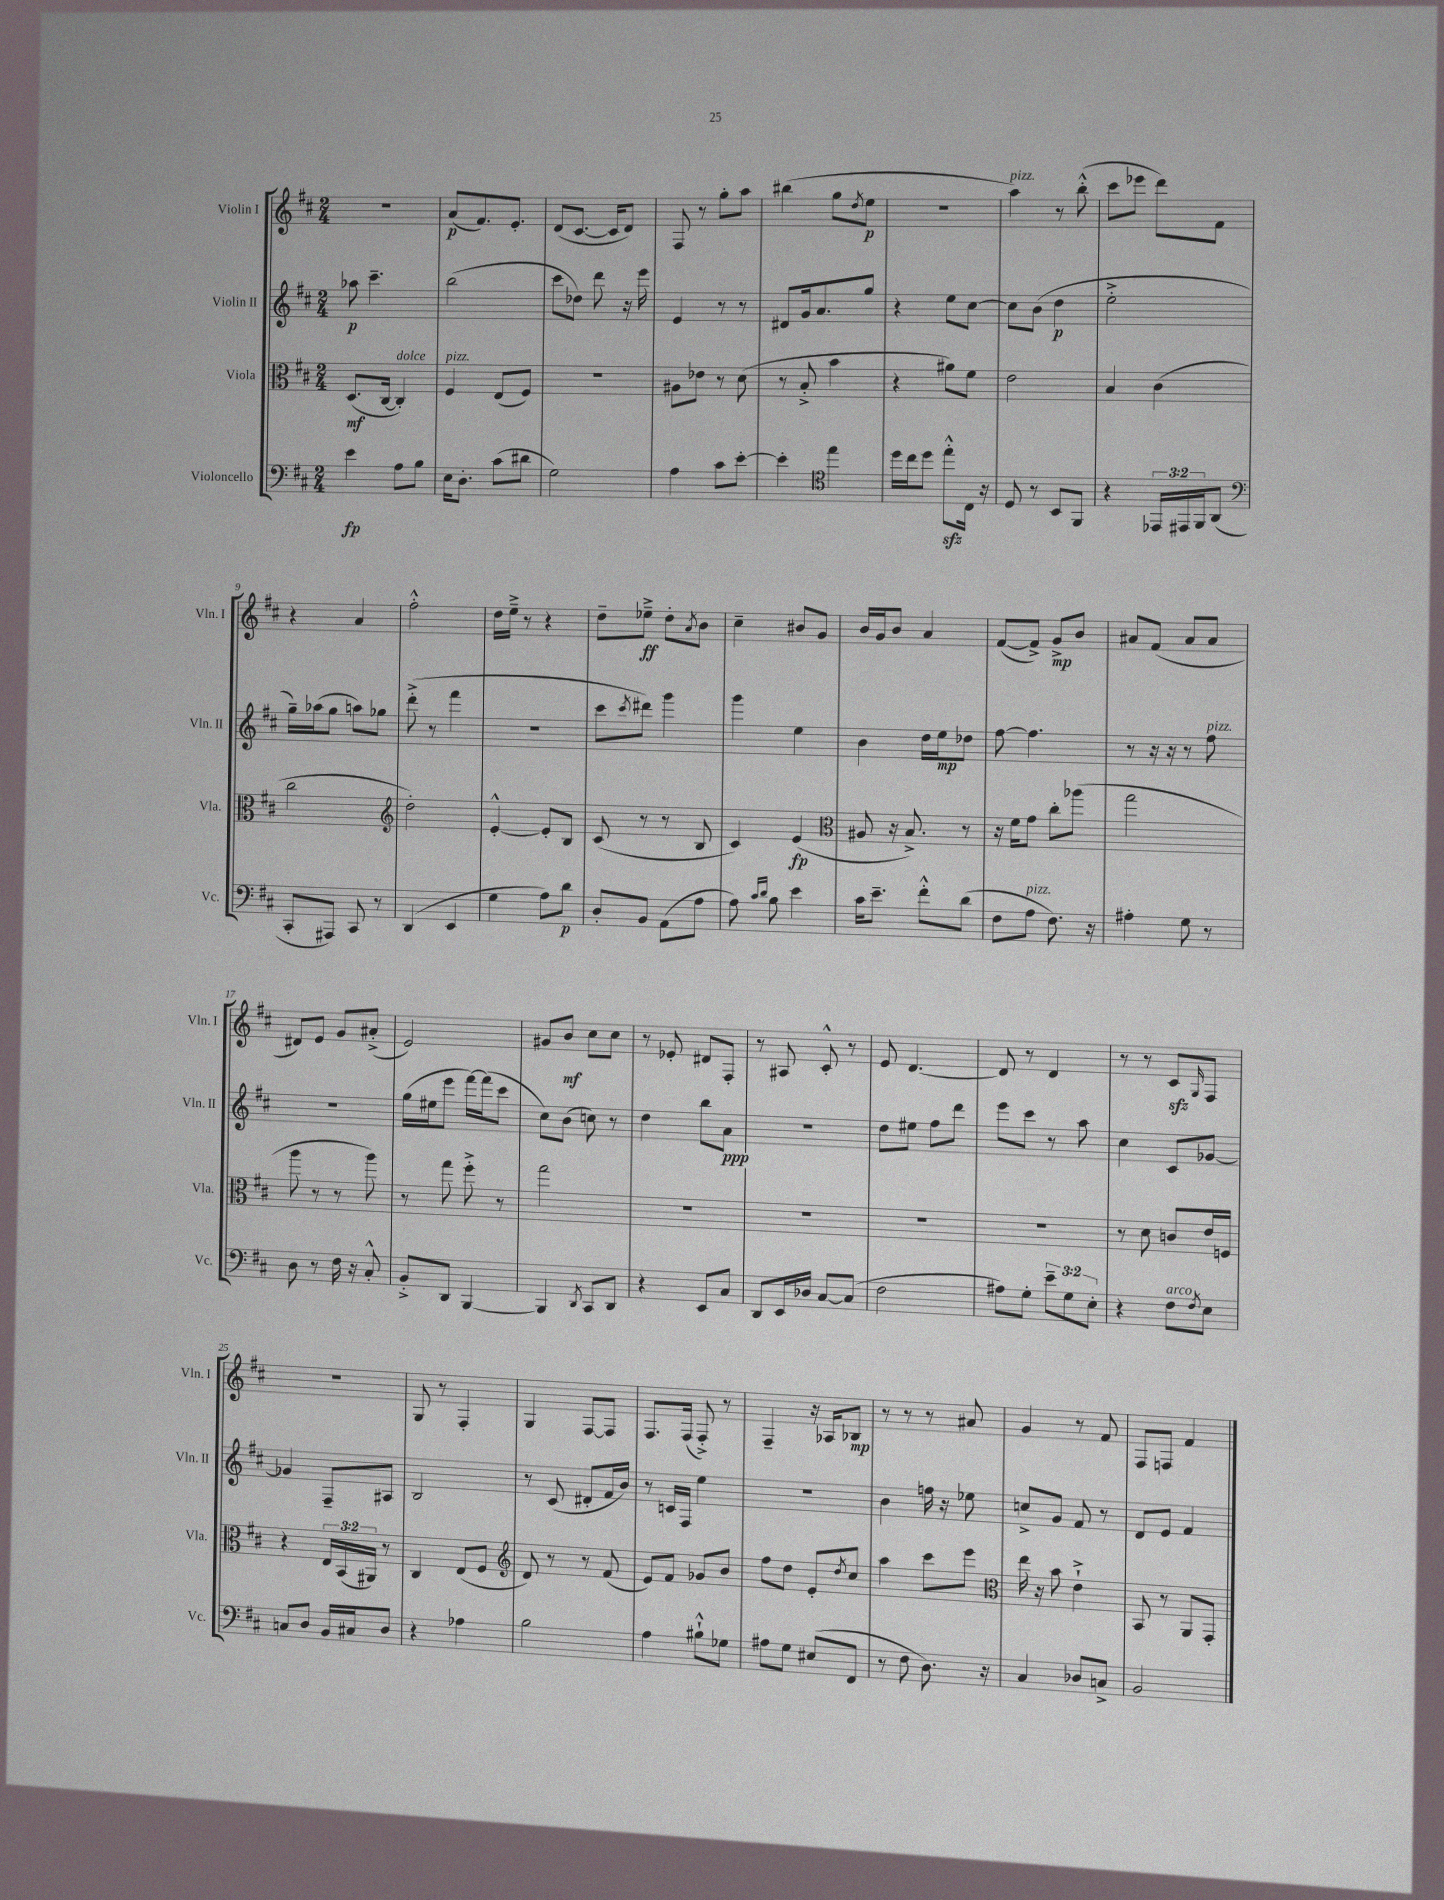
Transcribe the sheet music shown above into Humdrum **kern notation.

**kern	**dynam	**kern	**dynam	**kern	**dynam	**kern	**dynam
*part4	*part4	*part3	*part3	*part2	*part2	*part1	*part1
*staff4	*staff4	*staff3	*staff3	*staff2	*staff2	*staff1	*staff1
*I"Violoncello	*	*I"Viola	*	*I"Violin II	*	*I"Violin I	*
*I'Vc.	*	*I'Vla.	*	*I'Vln. II	*	*I'Vln. I	*
*clefF4	*	*clefC3	*	*clefG2	*	*clefG2	*
*k[f#c#]	*	*k[f#c#]	*	*k[f#c#]	*	*k[f#c#]	*
*M2/4	*	*M2/4	*	*M2/4	*	*M2/4	*
=1	=1	=1	=1	=1	=1	=1	=1
4e\	fp	(8.D/L	mf	8aa-X\	p	2r	.
.	.	.	.	4.ccc#~\	.	.	.
.	.	[16C#/Jk	.	.	.	.	.
!	!	!LO:TX:a:i:t=dolce	!	!	!	!	!
8A\L	.	4C#'/])	.	.	.	.	.
8B\J	.	.	.	.	.	.	.
=2	=2	=2	=2	=2	=2	=2	=2
!	!	!LO:TX:a:i:t=pizz.	!	!	!	!	!
16E\KL	.	4F#/	.	(2bb\	.	(8a/L	p
8.D'\J	.	.	.	.	.	.	.
.	.	.	.	.	.	8.f#/)	.
(8c#\L	.	(8E/L	.	.	.	.	.
.	.	.	.	.	.	8.e'/J	.
8d#X\J	.	8F#/J)	.	.	.	.	.
=3	=3	=3	=3	=3	=3	=3	=3
2G\)	.	2r	.	8ccc#\L	.	(8d/L	.
.	.	.	.	8dd-X\J)	.	[8.c#/J	.
.	.	.	.	8ddd\	.	.	.
.	.	.	.	.	.	16c#/KL]	.
.	.	.	.	16r	.	8d/J)	.
.	.	.	.	16eee\	.	.	.
=4	=4	=4	=4	=4	=4	=4	=4
4A\	.	8A#X\L	.	4e/	.	8F#/	.
.	.	8e-X\J	.	.	.	8r	.
8c#\L	.	8r	.	8r	.	8gg'\L	.
[8e'\J	.	(8d\	.	8r	.	8aa\J	.
=5	=5	=5	=5	=5	=5	=5	=5
4e'\]	.	8r	.	8d#X/L	.	(4bb#X\	.
.	.	8B'^/	.	16g/k	.	.	.
.	.	.	.	8.a/	.	.	.
*clefC4	*	*	*	*	*	*	*
4ee\	.	4b\	.	.	.	8gg\L	.
.	.	.	.	.	.	8qdd/	.
.	.	.	.	8gg/J	.	8ee\J	p
=6	=6	=6	=6	=6	=6	=6	=6
16dd\LL	.	4r	.	4r	.	2r	.
16cc#\J	.	.	.	.	.	.	.
8dd\J	.	.	.	.	.	.	.
8eezz'^^\L	.	8a#X\L)	.	8ee\L	.	.	.
16C#\Jk	.	8f#\J	.	[8cc#\J	.	.	.
16r	.	.	.	.	.	.	.
=7	=7	=7	=7	=7	=7	=7	=7
!	!	!	!	!	!	!LO:TX:a:i:t=pizz.	!
8D/	.	2e\	.	8cc#\L]	.	4aa\)	.
8r	.	.	.	(8b\J	.	.	.
8BB/L	.	.	.	4dd\	p	8r	.
8FF#/J	.	.	.	.	.	(8bb'^^\	.
=8	=8	=8	=8	=8	=8	=8	=8
4r	.	4B/	.	2ee'^\	.	8ccc#\L	.
.	.	.	.	.	.	8eee-X\J	.
24EE-X/LL	.	(4c#\	.	.	.	8ddd\L)	.
24EE#X/	.	.	.	.	.	.	.
24FF#/J	.	.	.	.	.	.	.
(8AA/J	.	.	.	.	.	8f#\J	.
!!LO:LB:g=z
=9	=9	=9	=9	=9	=9	=9	=9
*clefF4	*	*	*	*	*	*	*
8CC#'/L	.	2cc#\	.	16gg~\LL)	.	4r	.
.	.	.	.	(16aa-X\J	.	.	.
8AAA#X/J)	.	.	.	8gg\J	.	.	.
8CC#/	.	.	.	8aan\L)	.	4a/	.
8r	.	.	.	8gg-X\J	.	.	.
=10	=10	=10	=10	=10	=10	=10	=10
*	*	*clefG2	*	*	*	*	*
(4DD/	.	2dd'\)	.	(8ddd'^\	.	2ff#'^^\	.
.	.	.	.	8r	.	.	.
4EE/	.	.	.	4fff#\	.	.	.
=11	=11	=11	=11	=11	=11	=11	=11
4G\	.	[4e'^^/	.	2r	.	16dd\LL	.
.	.	.	.	.	.	16ee~^\JJ	.
.	.	.	.	.	.	8r	.
8A\L)	.	8e'/L]	.	.	.	4r	.
8d\J	p	8B/J	.	.	.	.	.
=12	=12	=12	=12	=12	=12	=12	=12
8D'/L	.	(8c#/	.	8ccc#\L	.	8dd~\L	.
.	.	.	.	8qccc#/	.	.	.
8BB/J	.	8r	.	8ddd#X\J)	.	8ee-X~^\J	ff
(8AA\L	.	8r	.	4ggg\	.	8dd'\L	.
.	.	.	.	.	.	8qa/	.
8A\J	.	8B/	.	.	.	8b\J	.
=13	=13	=13	=13	=13	=13	=13	=13
8A\)	.	4c#/)	.	4ggg\	.	4cc#~\	.
16qqc#/LL	.	.	.	.	.	.	.
16qqd/JJ	.	.	.	.	.	.	.
8B\	.	.	.	.	.	.	.
4e\	.	(4e/	fp	4ee\	.	8b#X/L	.
.	.	.	.	.	.	8g/J	.
=14	=14	=14	=14	=14	=14	=14	=14
*	*	*clefC3	*	*	*	*	*
16c#\KL	.	8A#X/	.	4b\	.	16b/LL	.
8.e~\J	.	.	.	.	.	16g/J	.
.	.	16r	.	.	.	8b/J	.
.	.	8.B^/)	.	.	.	.	.
8f#'^^\L	.	.	.	16dd\LL	.	4a/	.
.	.	.	.	16ee\J	mp	.	.
(8d\J	.	8r	.	8dd-X\J	.	.	.
=15	=15	=15	=15	=15	=15	=15	=15
8F#\L	.	16r	.	[8ff#\	.	([8f#/L	.
.	.	16f#\KL	.	.	.	.	.
!LO:TX:a:i:t=pizz.	!	!	!	!	!	!	!
8A\J	.	8g\J	.	4.ff#\]	.	8f#^/J])	.
8.F#\)	.	8cc#'\L	.	.	.	8g^/L	mp
.	.	(8aa-X\J	.	.	.	8b/J	.
16r	.	.	.	.	.	.	.
=16	=16	=16	=16	=16	=16	=16	=16
4A#X'\	.	2gg\	.	8r	.	8a#X/L	.
.	.	.	.	16r	.	(8f#/J	.
.	.	.	.	16r	.	.	.
8G\	.	.	.	8r	.	8a#/L	.
!	!	!	!	!LO:TX:a:i:t=pizz.	!	!	!
8r	.	.	.	8ff#\	.	8a#/J	.
!!LO:LB:g=z
=17	=17	=17	=17	=17	=17	=17	=17
8D\	.	8aa\	.	2r	.	8d#X/L)	.
8r	.	8r	.	.	.	8e/J	.
16F#\	.	8r	.	.	.	8g/L	.
16r	.	.	.	.	.	.	.
8C#'^^/	.	8aa\)	.	.	.	(8a#X'^/J	.
=18	=18	=18	=18	=18	=18	=18	=18
8BB'^/L	.	8r	.	(16gg\LL	.	2e/)	.
.	.	.	.	16ee#X\J	.	.	.
8DD/J	.	8gg\	.	8eee\J	.	.	.
[4BBB/	.	8ff#'^\	.	[16fff#\LL)	.	.	.
.	.	.	.	(16fff#\J]	.	.	.
.	.	8r	.	8ccc#\J	.	.	.
=19	=19	=19	=19	=19	=19	=19	=19
4BBB/]	.	2gg\	.	8cc#\L)	.	8g#X/L	.
.	.	.	.	(8b\J	.	8b/J	mf
8qDD/	.	.	.	.	.	.	.
8CC#/L	.	.	.	8ccn\)	.	8cc#\L	.
8DD/J	.	.	.	8r	.	8cc#\J	.
=20	=20	=20	=20	=20	=20	=20	=20
4r	.	2r	.	4dd\	.	8r	.
.	.	.	.	.	.	8e-X'/	.
8EE/L	.	.	.	8bb\L	.	8d#X/L	.
8C#/J	.	.	.	8a\J	ppp	8F#'/J	.
=21	=21	=21	=21	=21	=21	=21	=21
8DD/L	.	2r	.	2r	.	8r	.
16EE/L	.	.	.	.	.	8A#X/	.
16D-X/JJ	.	.	.	.	.	.	.
[8C#/L	.	.	.	.	.	8c#'^^/	.
(8C#/J]	.	.	.	.	.	8r	.
=22	=22	=22	=22	=22	=22	=22	=22
2F#\	.	2r	.	8dd\L	.	8e/	.
.	.	.	.	8ee#X\J	.	[4.d/	.
.	.	.	.	8ff#\L	.	.	.
.	.	.	.	8ddd\J	.	.	.
=23	=23	=23	=23	=23	=23	=23	=23
8A#X\L)	.	2r	.	8eee\L	.	8d/]	.
8G'\J	.	.	.	8ccc#\J	.	8r	.
12e~\L	.	.	.	8r	.	4d/	.
12G\	.	.	.	.	.	.	.
.	.	.	.	8aa\	.	.	.
12E'\J	.	.	.	.	.	.	.
=24	=24	=24	=24	=24	=24	=24	=24
4r	.	8r	.	4cc#\	.	8r	.
.	.	8d\	.	.	.	8r	.
!LO:TX:a:i:t=arco	!	!	!	!	!	!	!
8F#\L	.	8cn/L	.	8c#/L	.	8c#zz/L	.
8qF#/	.	.	.	.	.	16qqG/	.
8E\J	.	16e/L	.	[8g-X/J	.	8F#/J	.
.	.	16Fn/JJ	.	.	.	.	.
!!LO:LB:g=z
=25	=25	=25	=25	=25	=25	=25	=25
8Cn/L	.	4r	.	4g-X/]	.	2r	.
8D/J	.	.	.	.	.	.	.
16BB/LL	.	24E/LL	.	8F#~/L	.	.	.
.	.	(24BB/	.	.	.	.	.
16C#X/J	.	.	.	.	.	.	.
.	.	24AA#X/JJ)	.	.	.	.	.
8D/J	.	8r	.	8A#X/J	.	.	.
=26	=26	=26	=26	=26	=26	=26	=26
4r	.	4C#/	.	2B/	.	8G/	.
.	.	.	.	.	.	8r	.
4A-X\	.	(8E/L	.	.	.	4F#'/	.
.	.	8F#/J	.	.	.	.	.
=27	=27	=27	=27	=27	=27	=27	=27
*	*	*clefG2	*	*	*	*	*
2B\	.	8d/)	.	8r	.	4G/	.
.	.	8r	.	(8c#/	.	.	.
.	.	8r	.	8d#X'/L	.	[8F#/L	.
.	.	(8f#/	.	16f#/L	.	8F#/J]	.
.	.	.	.	16b/JJ)	.	.	.
=28	=28	=28	=28	=28	=28	=28	=28
4A\	.	8e/L)	.	8r	.	8.F#/L	.
.	.	8f#/J	.	16cn/LL	.	.	.
.	.	.	.	16F#/JJ	.	(16F#/Jk	.
8B#X`^^\L	.	8g-X/L	.	4ee\	.	8F#'^/)	.
8G-X\J	.	8b/J	.	.	.	8r	.
=29	=29	=29	=29	=29	=29	=29	=29
8A#X\L	.	8ff#\L	.	2r	.	4F#~/	.
8G\J	.	8dd\J	.	.	.	.	.
(8E#X/L	.	8e'/L	.	.	.	16r	.
.	.	.	.	.	.	16A-X/KL	.
.	.	8qdd/	.	.	.	.	.
8FF#/J	.	8cc#/J	.	.	.	8B-X/J	mp
=30	=30	=30	=30	=30	=30	=30	=30
8r	.	4aa\	.	4b\	.	8r	.
8F#\	.	.	.	.	.	8r	.
8.D\)	.	8ccc#\L	.	16ffn\	.	8r	.
.	.	.	.	16r	.	.	.
.	.	8eee\J	.	8ee-X\	.	8a#X/	.
16r	.	.	.	.	.	.	.
=31	=31	=31	=31	=31	=31	=31	=31
*	*	*clefC3	*	*	*	*	*
4C#/	.	16ee\	.	8ccn^/L	.	4g/	.
.	.	16r	.	.	.	.	.
.	.	8b\	.	8g/J	.	.	.
8D-X/L	.	4e`^\	.	8f#/	.	8r	.
8Cn^/J	.	.	.	8r	.	8f#/	.
=32	=32	=32	=32	=32	=32	=32	=32
2BB/	.	8BB/	.	8d/L	.	8F#/L	.
.	.	8r	.	8e/J	.	8Fn/J	.
.	.	8AA/L	.	4f#/	.	4f#/	.
.	.	8GG'/J	.	.	.	.	.
==	==	==	==	==	==	==	==
*-	*-	*-	*-	*-	*-	*-	*-
